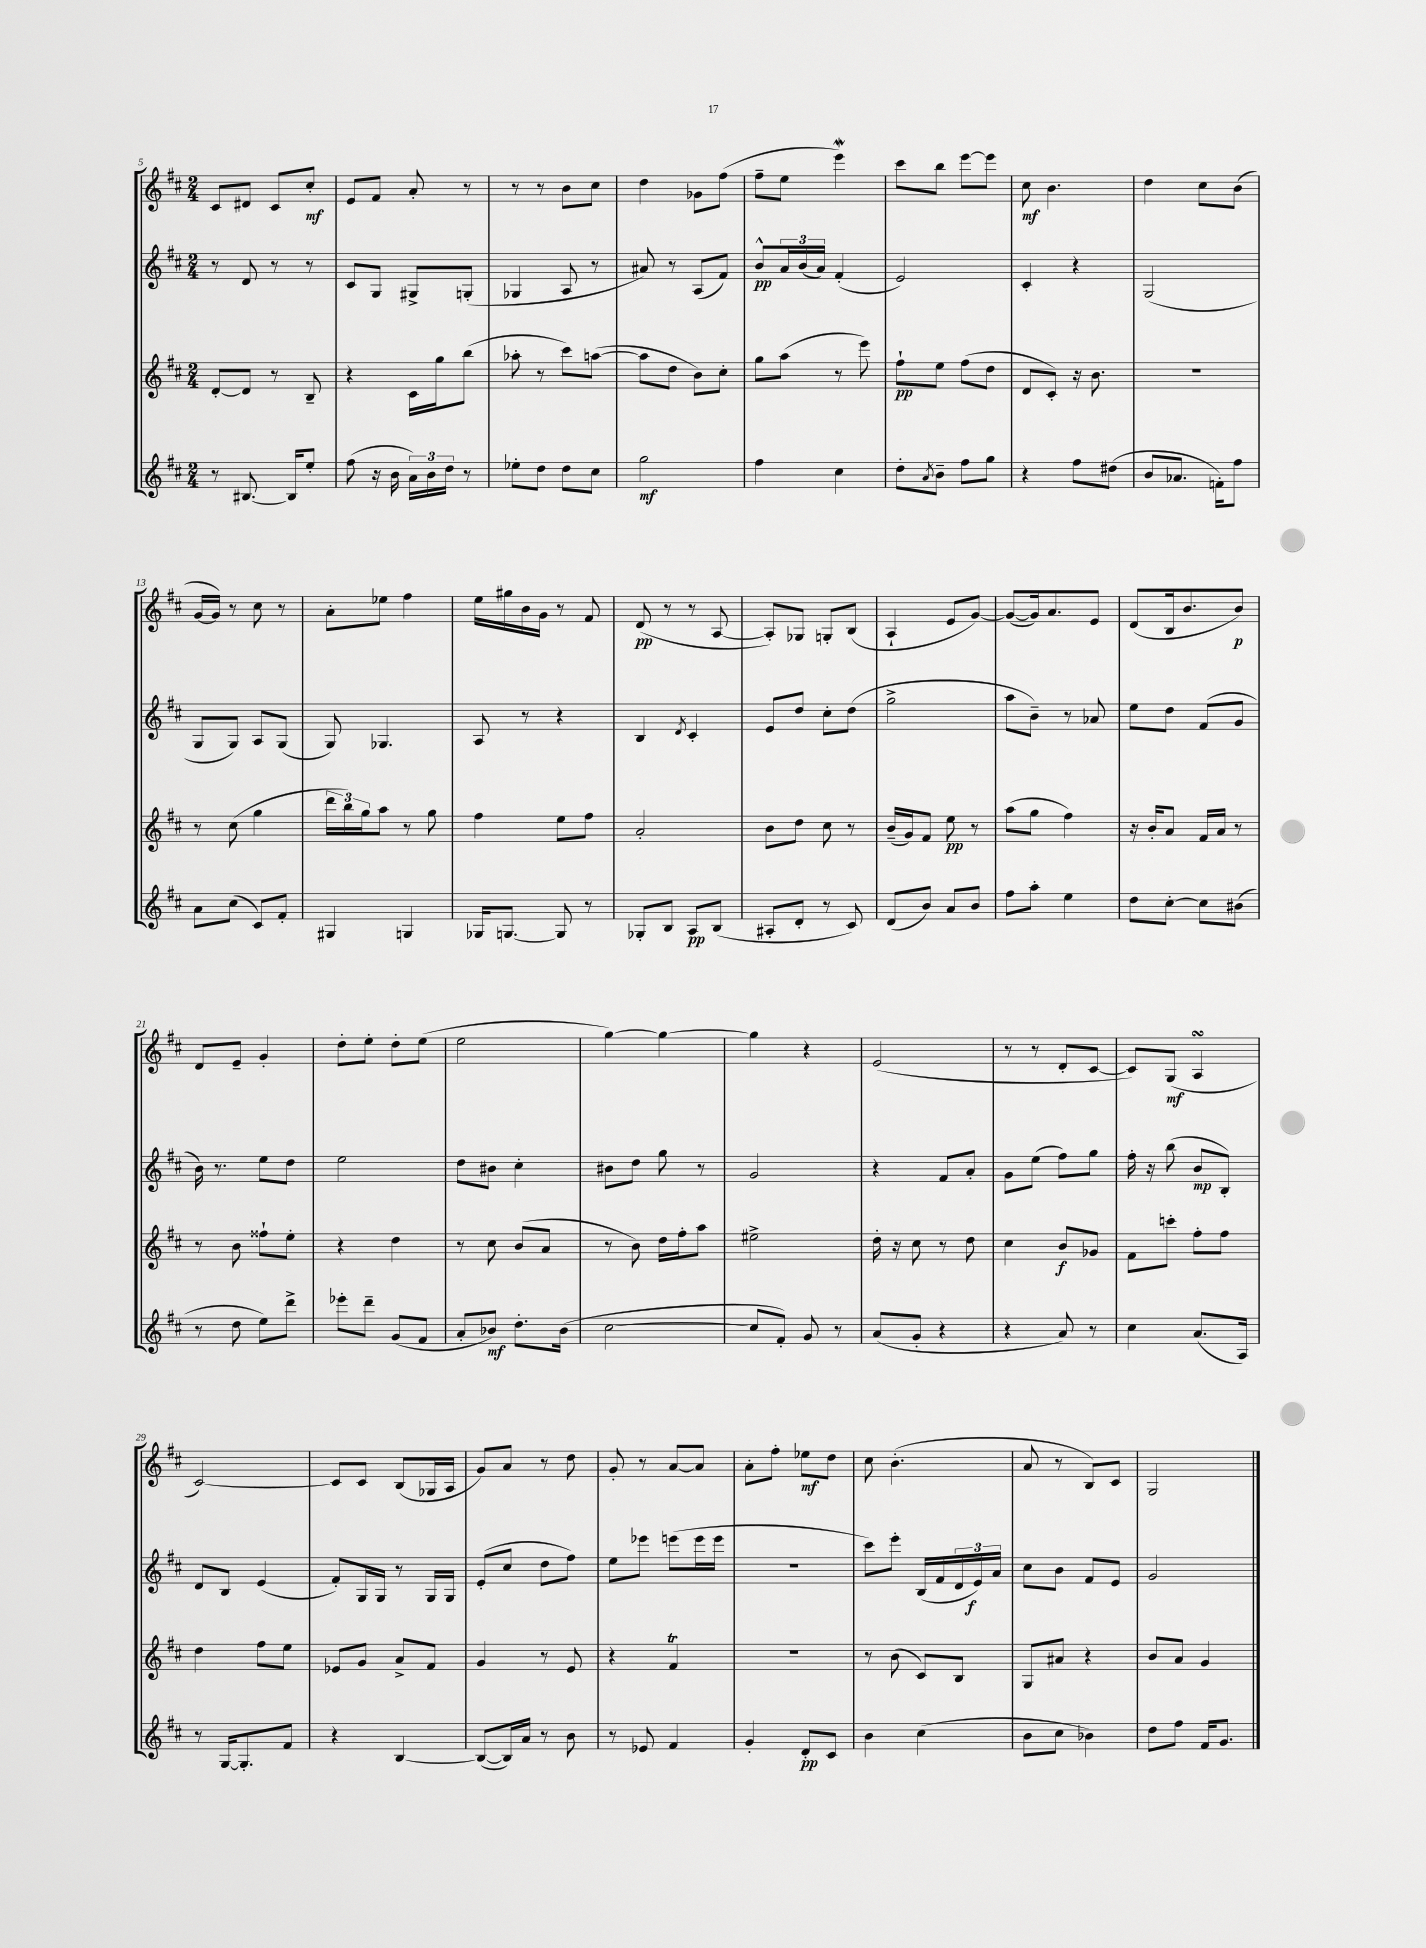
<<
\new StaffGroup <<
\new Staff = "s0" {
    \clef treble \key d \major \numericTimeSignature \time 2/4
    cis'8 dis'8 cis'8 cis''8-.\mf |
    e'8 fis'8 a'8-. r8 |
    r8 r8 b'8 cis''8 |
    d''4 ges'8 fis''8( |
    fis''8-- e''8 e'''4\mordent) |
    cis'''8 b''8 e'''8~ e'''8 |
    cis''8\mf b'4. |
    d''4 cis''8 b'8( |
    g'16~ g'16) r8 cis''8 r8 |
    a'8-. ees''8 fis''4 |
    e''16 gis''16 b'16 g'16 r8 fis'8 |
    d'8\pp( r8 r8 a8~ |
    a8-.) ges8 g8-. b8( |
    a4-! e'8 g'8~) |
    g'8~( g'16) a'8. e'8 |
    d'8( b16 b'8. b'8\p) |
    d'8 e'8-- g'4-. |
    d''8-. e''8-. d''8-. e''8( |
    e''2 |
    g''4~) g''4~ |
    g''4 r4 |
    e'2( |
    r8 r8 d'8-. cis'8~ |
    cis'8) g8\mf( a4\turn |
    cis'2~) |
    cis'8 cis'8 b8( ges16 a16 |
    g'8) a'8 r8 d''8 |
    g'8-. r8 a'8~ a'8 |
    a'8-. fis''8-. ees''8\mf d''8 |
    cis''8 b'4.-.( |
    a'8 r8 b8) cis'8 |
    g2 \bar "|." |
}
\new Staff = "s1" {
    \clef treble \key d \major \numericTimeSignature \time 2/4
    r8 d'8 r8 r8 |
    cis'8 g8 gis8-> g8-.( |
    ges4 a8 r8 |
    ais'8) r8 a8( fis'8) |
    b'8-^\pp \tuplet 3/2 { a'16 b'16( a'16) } fis'4-.( |
    e'2) |
    cis'4-. r4 |
    g2( |
    g8 g8) a8 g8( |
    g8) ges4. |
    a8 r8 r4 |
    b4 \acciaccatura { d'8 } cis'4-. |
    e'8 d''8 cis''8-. d''8( |
    g''2-> |
    a''8 b'8--) r8 aes'8 |
    e''8 d''8 fis'8( g'8 |
    b'16) r8. e''8 d''8 |
    e''2 |
    d''8 bis'8 cis''4-. |
    bis'8 d''8 g''8 r8 |
    g'2 |
    r4 fis'8 a'8-. |
    g'8 e''8( fis''8) g''8 |
    fis''16-. r16 b''8( b'8\mp b8-.) |
    d'8 b8 e'4( |
    fis'8-.) g16 g16 r8 g16 g16 |
    e'8-.( cis''8 d''8 fis''8) |
    e''8 ees'''8 e'''8( e'''16 e'''16 |
    R2 |
    cis'''8) e'''8-. b16( fis'16 \tuplet 3/2 { d'16 e'16\f) a'16 } |
    cis''8 b'8 fis'8 e'8 |
    g'2 \bar "|." |
}
\new Staff = "s2" {
    \clef treble \key d \major \numericTimeSignature \time 2/4
    d'8~-. d'8 r8 b8-- |
    r4 cis'16 g''16 b''8( |
    aes''8-. r8 cis'''8) a''8~( |
    a''8 d''8 b'8) cis''8-. |
    g''8 a''8( r8 e'''8) |
    fis''8-!\pp e''8 fis''8( d''8 |
    d'8 cis'8-.) r16 b'8. |
    R2 |
    r8 cis''8( g''4 |
    \tuplet 3/2 { d'''16 b''16) g''16 } a''8 r8 g''8 |
    fis''4 e''8 fis''8 |
    a'2-. |
    b'8 d''8 cis''8 r8 |
    b'16--( g'16) fis'8 e''8\pp r8 |
    a''8( g''8 fis''4) |
    r16 b'16-. a'8 fis'16 a'16 r8 |
    r8 b'8 fisis''8-! e''8-. |
    r4 d''4 |
    r8 cis''8 b'8( a'8 |
    r8 b'8) d''16 fis''16-. a''8 |
    eis''2-> |
    d''16-. r16 cis''8 r8 d''8 |
    cis''4 b'8\f ges'8 |
    fis'8 c'''8-. fis''8-. fis''8 |
    d''4 fis''8 e''8 |
    ees'8 g'8 a'8-> fis'8 |
    g'4 r8 e'8 |
    r4 fis'4\trill |
    R2 |
    r8 b'8( cis'8) b8 |
    g8 ais'8 r4 |
    b'8 a'8 g'4 \bar "|." |
}
\new Staff = "s3" {
    \clef treble \key d \major \numericTimeSignature \time 2/4
    r8 bis8.~ bis16 e''8-. |
    fis''8( r16 b'16 \tuplet 3/2 { a'16) b'16 d''16 } r8 |
    ees''8-. d''8 d''8 cis''8 |
    g''2\mf |
    fis''4 cis''4 |
    d''8-. \acciaccatura { a'8 } b'8-- fis''8 g''8 |
    r4 fis''8 dis''8( |
    b'8 aes'8. f'16-.) fis''8 |
    a'8 cis''8( cis'8) fis'8-. |
    gis4 g4 |
    ges16 g8.~ g8 r8 |
    ges8-. b8 a8\pp b8( |
    ais8-. d'8-. r8 cis'8) |
    d'8( b'8) a'8 b'8 |
    fis''8 a''8-. e''4 |
    d''8 cis''8~-. cis''8 bis'8( |
    r8 d''8 e''8) d'''8-> |
    ees'''8-. d'''8-- g'8( fis'8 |
    a'8-. bes'8\mf) d''8.-. bes'16( |
    cis''2~ |
    cis''8 fis'8-.) g'8 r8 |
    a'8( g'8-. r4 |
    r4 a'8) r8 |
    cis''4 a'8.( a16) |
    r8 g16~ g8.-. fis'8 |
    r4 b4~ |
    b8~( b16) a'16 r8 b'8 |
    r8 ees'8 fis'4 |
    g'4-. d'8-.\pp cis'8 |
    b'4 cis''4( |
    b'8 cis''8 bes'4) |
    d''8 fis''8 fis'16 g'8. \bar "|." |
}
>>
>>
\layout { \context { \Score currentBarNumber = #5 } }
